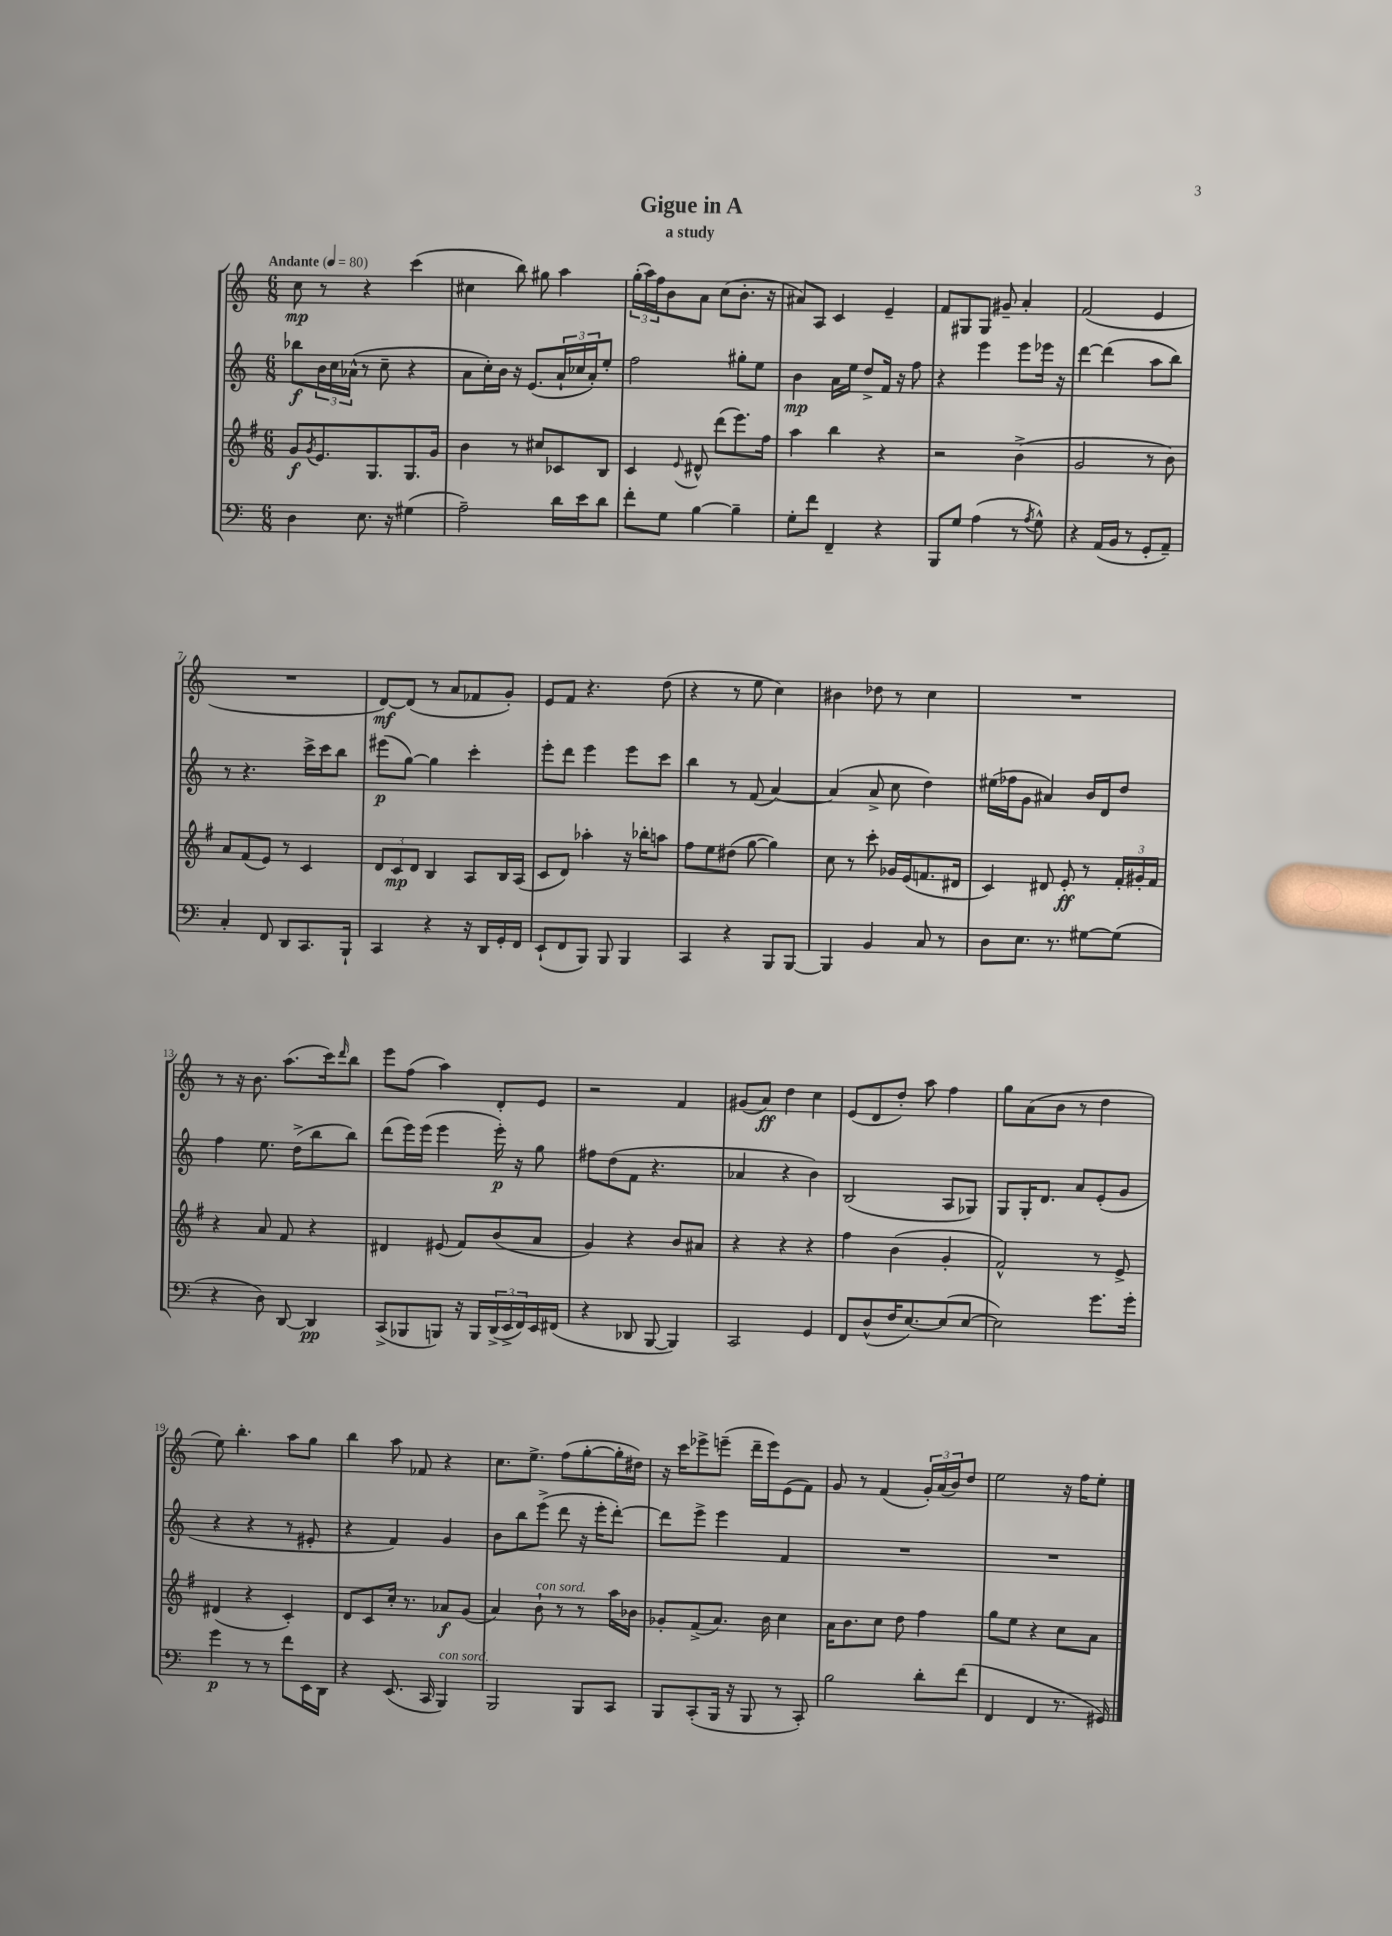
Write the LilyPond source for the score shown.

\header { title = "Gigue in A" subtitle = "a study" }
<<
\new StaffGroup <<
\new Staff = "s0" {
    \clef treble \key c \major \numericTimeSignature \time 6/8 \tempo "Andante" 4 = 80
    c''8\mp r8 r4 c'''4( |
    cis''4 b''8) gis''8 a''4 |
    \tuplet 3/2 { g''16-.( a''16) f''16 } b'8 a'8 c''8( b'8.-. r16 |
    ais'8) a8 c'4 e'4-- |
    f'8 gis8 gis8 gis'8-- a'4-. |
    f'2( e'4 |
    R2. |
    d'8~\mf) d'8( r8 a'8 fes'8 g'8-.) |
    e'8 f'8 r4. d''8( |
    r4 r8 e''8 c''4) |
    bis'4 des''8 r8 c''4 |
    R2. |
    r8 r16 b'8. a''8.( c'''16) \grace { d'''16 } b''8 |
    e'''8 f''8( a''4) d'8-. e'8 |
    r2 f'4 |
    gis'8( a'8\ff) d''4 c''4 |
    e'8( d'8 d''8-.) a''8 f''4 |
    g''8 a'8( b'8 r8 d''4 |
    e''8) b''4.-. a''8 g''8 |
    b''4 a''8 fes'8 r4 |
    c''8. e''8.-> f''8( g''8~-. g''16-. dis''16) |
    r16 c'''16 ees'''8-> e'''8--( d'''16-- e'''16) e'8( f'8) |
    g'8 r8 f'4( \tuplet 3/2 { g'16-.) a'16( b'16) } d''8 |
    e''2 r16 f''16 e''8-. \bar "|." |
}
\new Staff = "s1" {
    \clef treble \key c \major \numericTimeSignature \time 6/8
    bes''8\f \tuplet 3/2 { b'16 c''16 aes'16-^( } r8 c''8-- r4 |
    a'8 c''16-.) b'16 r16 e'8.( \tuplet 3/2 { a'16-! ces''16 a'16-.) } e''8-. |
    f''2 gis''8-. e''8 |
    b'4\mp a'16 e''16 d''8-> f'16 r16 f''8 |
    r4 e'''4 e'''8 ees'''16 r16 |
    d'''4~ d'''4( a''8 b''8) |
    r8 r4. c'''16-> c'''16 b''8 |
    eis'''8\p( g''8~) g''4 c'''4-. |
    e'''8-. d'''8 e'''4 e'''8 c'''8 |
    b''4 r8 f'8( a'4~) |
    a'4( a'8-> c''8 d''4) |
    eis''16( fes''16 g'8 ais'4) b'16 d'16 d''8 |
    f''4 e''8. d''16->( b''8 b''8) |
    d'''8( e'''16) e'''16( e'''4 e'''16-.\p) r16 g''8 |
    fis''8 d''8( f'8 r4. |
    aes'4 r4 b'4) |
    b2( a8 ges8) |
    g8 g16-. d'8. a'8 e'8-.( g'8 |
    r4 r4 r8 eis'8-. |
    r4 f'4) g'4 |
    b'8 b''8 e'''8->( d'''8 r16 e'''16-. d'''8~-.) |
    d'''8 e'''8-> e'''4 f'4 |
    R2. |
    R2. \bar "|." |
}
\new Staff = "s2" {
    \clef treble \key g \major \numericTimeSignature \time 6/8
    g'8\f \acciaccatura { g'8 } e'8. g8. g8. g'16 |
    b'4 r8 cis''8 ces'8 b8 |
    c'4 \appoggiatura { e'8 } dis'8-^ d'''8( e'''8.) fis''16 |
    a''4 b''4 r4 |
    r2 b'4->( |
    g'2 r8 b'8) |
    a'8 fis'8( e'8) r8 c'4 |
    \tuplet 3/2 { d'8 c'8\mp d'8 } b4 a8 b16 a16( |
    c'8 d'8) aes''4-. r16 bes''16-. a''8 |
    fis''8 e''8 dis''8( g''8~ g''4) |
    c''8 r8 c'''8-. ges'16 e'16( f'8. dis'16 |
    c'4) dis'8 e'8-.\ff r8 \tuplet 3/2 { fis'16-. gis'16-. fis'16 } |
    r4 a'8 fis'8 r4 |
    dis'4 eis'8( fis'8) b'8( a'8 |
    g'4) r4 b'8 ais'8 |
    r4 r4 r4 |
    fis''4 b'4( g'4-. |
    fis'2-^) r8 e'8-> |
    dis'4( r4 c'4-.) |
    d'8 c'8 c''16-. r8. aes'8\f g'8( |
    a'4) b'8-!^\markup { \italic "con sord." } r8 r8 a''16 bes'16 |
    ges'8-. fis'8->( a'8.) b'16 c''4 |
    a'16 b'8. c''8 d''8 fis''4 |
    g''8 e''8 r4 c''8 a'8 \bar "|." |
}
\new Staff = "s3" {
    \clef bass \key c \major \numericTimeSignature \time 6/8
    d4 e8. r16 gis4( |
    a2--) d'16 e'16 d'8 |
    f'8-. g8 b4~ b4-- |
    g8-. f'8 f,4-- r4 |
    b,,8 g8 a4( r8 \acciaccatura { a8 } g8-^) |
    r4 a,16( b,16 r8 g,8-. a,8--) |
    c4-. f,8 d,8 c,8. b,,16-! |
    c,4 r4 r16 d,16 g,16-. f,16 |
    e,8-!( f,8 b,,8) b,,8 b,,4 |
    c,4 r4 b,,8 b,,8~ |
    b,,4 b,4 c8 r8 |
    d8 e8. r8. gis8~ gis8( |
    r4 d8) d,8~ d,4\pp |
    c,8->( bes,,8 b,,8) r16 b,,16 \tuplet 3/2 { d,16->( e,16-> f,16) } e,16 fis,16( |
    r4 des,8 b,,8~ b,,4) |
    c,2 g,4 |
    f,8 d8-^( f16 e8.~) e8( e8~ |
    e2) g'8. g'16-. |
    g'4\p r8 r8 f'8 e,16 d,16 |
    r4 e,8.( c,16 b,,4^\markup { \italic "con sord." }) |
    b,,2 b,,8 c,8 |
    b,,8 c,8-.( b,,16 r16 b,,8 r8 c,8-.) |
    b2 d'8-. f'8( |
    f,4 f,4 r8. gis,16) \bar "|." |
}
>>
>>
